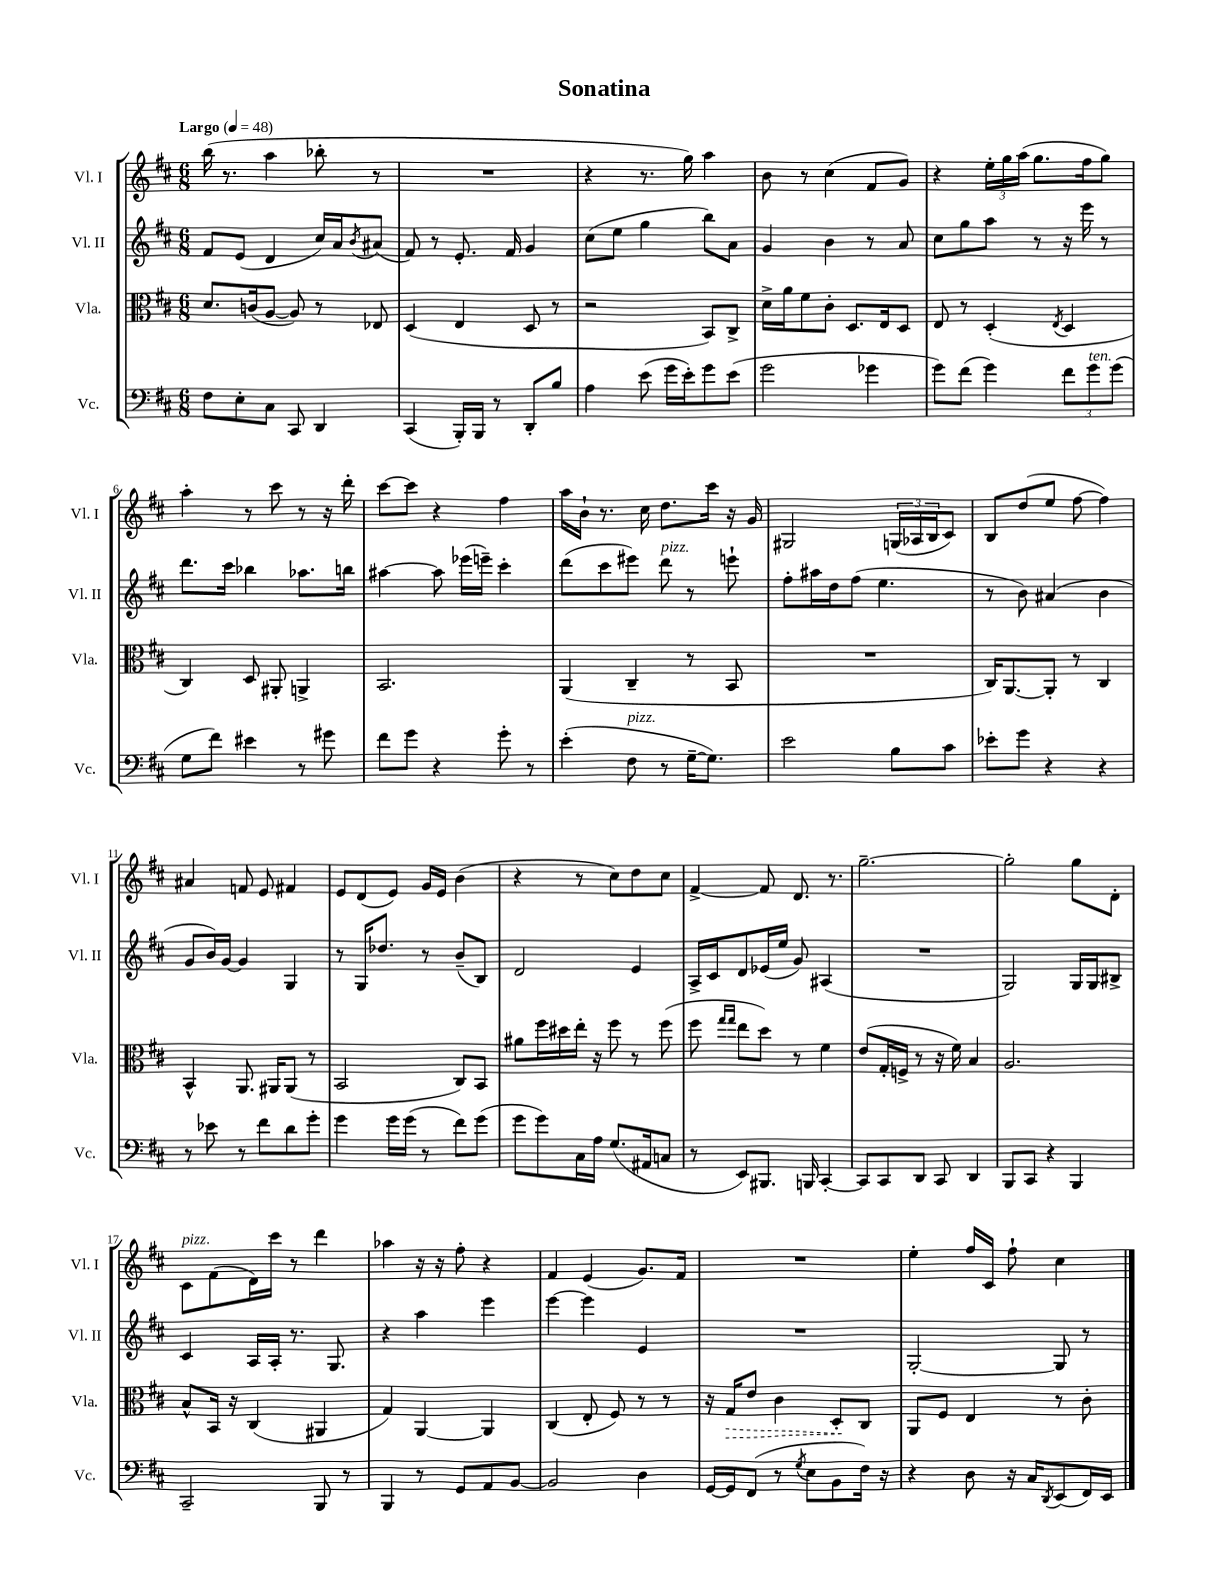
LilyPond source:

\header { title = "Sonatina" }
<<
\new StaffGroup <<
\new Staff = "s0" \with { instrumentName = "Vl. I" shortInstrumentName = "Vl. I" } {
    \clef treble \key d \major \numericTimeSignature \time 6/8 \tempo "Largo" 4 = 48
    b''16( r8. a''4 bes''8-. r8 |
    R2. |
    r4 r8. g''16) a''4 |
    b'8 r8 cis''4( fis'8 g'8) |
    r4 \tuplet 3/2 { e''16-. g''16 a''16( } g''8. fis''16 g''8) |
    a''4-. r8 cis'''8 r8 r16 d'''16-. |
    cis'''8~ cis'''8 r4 fis''4 |
    a''16 b'16-! r8. cis''16 d''8. cis'''16 r16 g'16 |
    gis2 \tuplet 3/2 { g16( aes16 b16 } cis'8) |
    b8 d''8( e''8 fis''8~ fis''4) |
    ais'4 f'8 e'8 fis'4 |
    e'8 d'8( e'8) g'16 e'16 b'4( |
    r4 r8 cis''8) d''8 cis''8 |
    fis'4~-> fis'8 d'8. r8. |
    g''2.~-- |
    g''2-. g''8 d'8-. |
    cis'8^\markup { \italic "pizz." } fis'8( d'16) cis'''16 r8 d'''4 |
    aes''4 r16 r16 fis''8-. r4 |
    fis'4 e'4( g'8.) fis'16 |
    R2. |
    e''4-. fis''16 cis'16 fis''8-! cis''4 \bar "|." |
}
\new Staff = "s1" \with { instrumentName = "Vl. II" shortInstrumentName = "Vl. II" } {
    \clef treble \key d \major \numericTimeSignature \time 6/8
    fis'8 e'8( d'4 cis''16) a'16 \acciaccatura { b'8 } ais'8( |
    fis'8) r8 e'8.-. fis'16 g'4 |
    cis''8( e''8 g''4 b''8) a'8 |
    g'4 b'4 r8 a'8 |
    cis''8 g''8 a''8 r8 r16 e'''16 r8 |
    d'''8. cis'''16 bes''4 aes''8. b''16 |
    ais''4~ ais''8 ees'''16( e'''16--) cis'''4-. |
    d'''8( cis'''8 eis'''8) d'''8^\markup { \italic "pizz." } r8 e'''8-! |
    fis''8-. ais''16 d''16 fis''8( e''4. |
    r8 b'8) ais'4( b'4 |
    g'8 b'16) g'16~ g'4 g4 |
    r8 g16 des''8. r8 b'8--( b8) |
    d'2 e'4 |
    a16-> cis'16 d'8 ees'16( e''16 g'8) ais4( |
    R2. |
    g2) g16 g16 bis8-> |
    cis'4 a16 a16-. r8. g8. |
    r4 a''4 e'''4 |
    e'''4~ e'''4 e'4 |
    R2. |
    g2~-. g8 r8 \bar "|." |
}
\new Staff = "s2" \with { instrumentName = "Vla." shortInstrumentName = "Vla." } {
    \clef alto \key d \major \numericTimeSignature \time 6/8
    d'8. c'16( a8~ a8) r8 ees8 |
    d4( e4 d8 r8 |
    r2 b,8) cis8-> |
    d'16-> a'16 fis'8 cis'8-. d8. e16 d8 |
    e8 r8 d4-.( \acciaccatura { e8 } d4 |
    cis4) d8 ais,8-. a,4-> |
    b,2. |
    a,4( cis4-- r8 b,8 |
    R2. |
    cis16) a,8.~ a,8-. r8 cis4 |
    b,4-^ a,8. ais,16 ais,8( r8 |
    b,2 cis8) b,8 |
    ais'8 fis''16 dis''16 e''16-. r16 fis''8 r8 fis''8( |
    fis''8 \grace { g''16 g''16 } e''8 d''8) r8 fis'4 |
    e'8( g16-. f16-> r8 r16 fis'16) b4 |
    a2. |
    b8-^ b,16 r16 cis4( ais,4 |
    g4) a,4~ a,4 |
    cis4( e8-. fis8) r8 r8 |
    r16 \once \override Hairpin.style = #'dashed-line g16\> e'8 cis'4 d8-.\! cis8 |
    a,8 fis8 e4 r8 cis'8-. \bar "|." |
}
\new Staff = "s3" \with { instrumentName = "Vc." shortInstrumentName = "Vc." } {
    \clef bass \key d \major \numericTimeSignature \time 6/8
    fis8 e8-. cis8 cis,8 d,4 |
    cis,4( b,,16-.) b,,16 r8 d,8-. b8 |
    a4 e'8( g'16 e'16-.) g'8 e'8( |
    g'2 ges'4 |
    g'8) fis'8( g'4) \tuplet 3/2 { fis'8 g'8^\markup { \italic "ten." } g'8( } |
    g8 fis'8) eis'4 r8 gis'8 |
    fis'8 g'8 r4 g'8-. r8 |
    e'4-.( fis8^\markup { \italic "pizz." } r8 g16~-- g8.) |
    e'2 b8 cis'8 |
    ees'8-. g'8 r4 r4 |
    r8 ees'8 r8 fis'8 d'8 g'8-. |
    g'4 g'16 g'16( r8 fis'8) g'8( |
    g'8 g'8) cis16 a16 g8.( ais,16 c8 |
    r8 e,8) bis,,8. b,,16 cis,4~-. |
    cis,8 cis,8 d,8 cis,8 d,4 |
    b,,8 cis,8 r4 b,,4 |
    cis,2-- b,,8 r8 |
    b,,4 r8 g,8 a,8 b,8~ |
    b,2 d4 |
    g,16~ g,16 fis,8( r8 \acciaccatura { g8 } e8 b,8 fis16) r16 |
    r4 d8 r16 cis16 \acciaccatura { d,8 } e,8( fis,16) e,16 \bar "|." |
}
>>
>>
